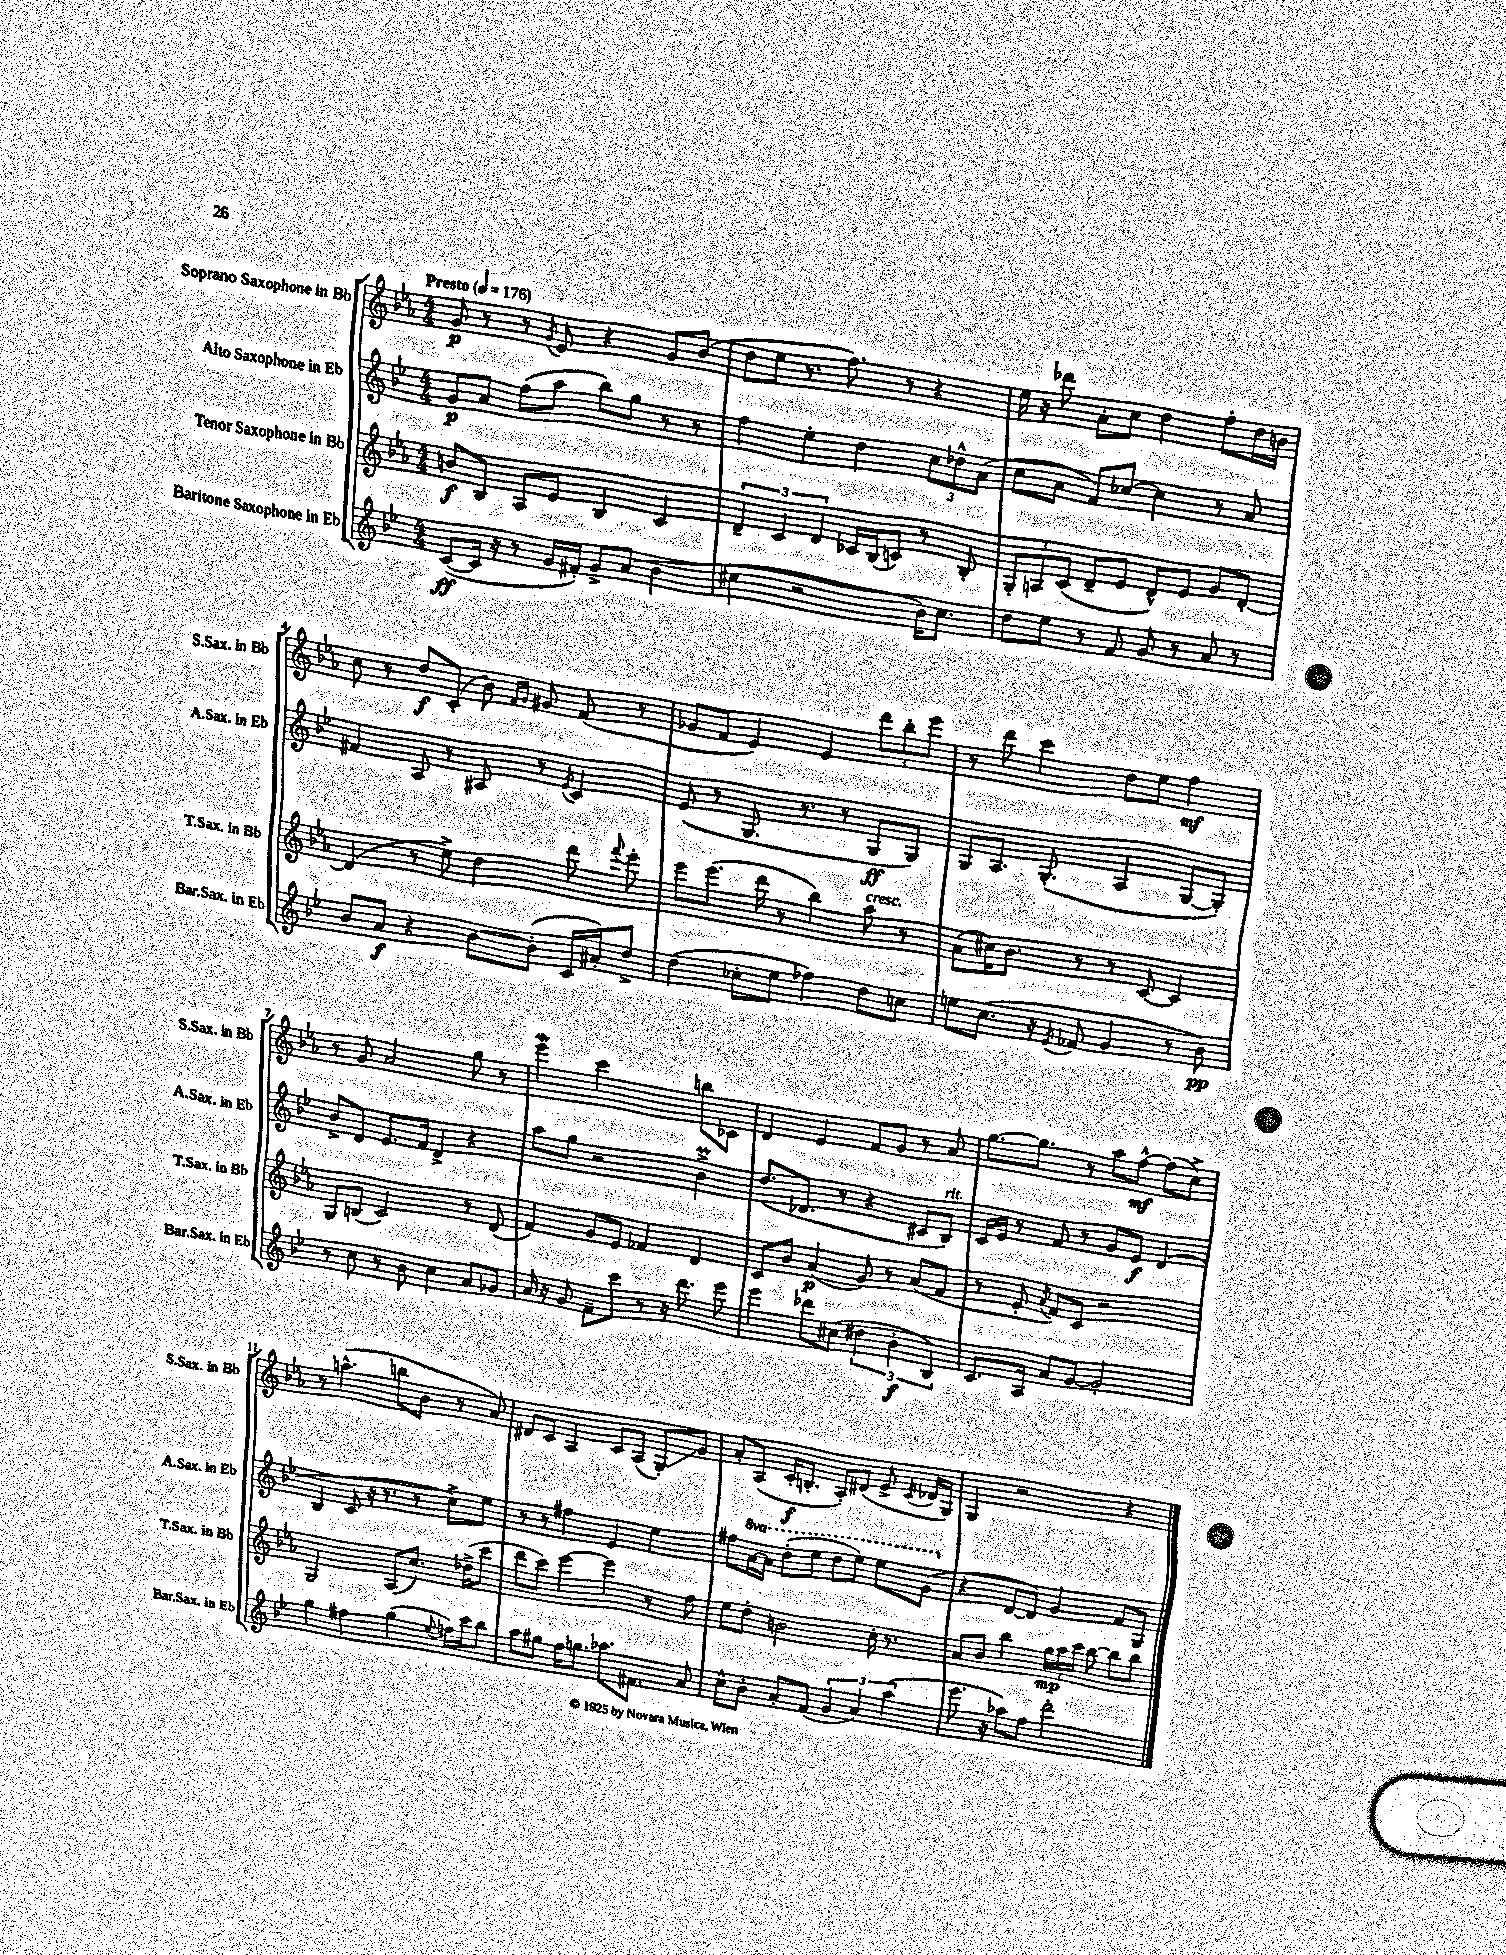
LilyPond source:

<<
\new StaffGroup <<
\new Staff = "s0" \with { instrumentName = "Soprano Saxophone in Bb" shortInstrumentName = "S.Sax. in Bb" } {
    \clef treble \key ees \major \numericTimeSignature \time 4/4 \tempo "Presto" 4 = 176
    \autoBeamOff g'8\p r8 r8 \acciaccatura { g'8 } ees'8 r4 g'8[ bes'8]( |
    d''8[ ees''8] r8. f''8.) r8 r4 |
    ees''16 r16 des'''8 aes'8[-. c''8] d''4 f''8[-. d''16 b'16] |
    c''8 r8 d''8[\f c'8]-.( bes'8) \grace { f'16[ g'16] } gis'8 f'8( r8 |
    ges'8[ f'8] ees'4) ees'4 \tuplet 3/2 { d'''8[ bes''8-. ees'''8] } |
    r8 d'''8 c'''4 d''8[ ees''8] f''4\mf |
    r8 g'8 aes'2 g''8 r8 |
    ees'''4\mordent c'''2 b''8[ ces'8] |
    d'4 ees'4 f'8[ g'8] r8 aes'8 |
    g''8.[~ g''8.] r8 aes''8[ f''8]~-^\mf f''8[( c''8]->) |
    r8 a''4.-^( b''8[ bes'8] r8 aes'8) |
    dis'8[ c'8] aes4 c'8[ aes8]( g8[-.\glissando) g'8] |
    aes'8[-. aes8]( c'16[-.\f b8.]-. aes8[-.) dis'8]( ees'8-> \acciaccatura { c'8 } des'16[ g16]) |
    g4 r2 r4 \bar "|." |
}
\new Staff = "s1" \with { instrumentName = "Alto Saxophone in Eb" shortInstrumentName = "A.Sax. in Eb" } {
    \clef treble \key bes \major \numericTimeSignature \time 4/4 \set Staff.ottavationMarkups = #ottavation-simple-ordinals
    \autoBeamOff g'8[\p a'8] f''8[( a''8] bes''8[) g''8] r8 r8 |
    f''4 ees''4-. d''4 \tuplet 3/2 { c''8[ des''8-^ a'8]( } |
    c''8[ a'8] f'8[) ces''8]~ ces''4 r8 a'8 |
    fis'4 a8 r8 ais8 r8 \acciaccatura { ees'8 } c'4 |
    ees'8( r8 g8. r8. r8 g8[\ff g8]) |
    g8[ a8.] g8.-.( a4 g8[~ g8]-.) |
    bes'8[-> d'8] ees'8.[ f'16] d'4-> r4 |
    a''8[ g''8] r2 bes'4->\prall |
    d''8.[( des'8.] r8 r4 cis'8[ bes8]^\markup { \italic "rit." }) |
    c'16[ ees'16] r8 f'8 r8 g'8[ ees'8]\f d'4( |
    bes4 c'8 r16 r8. r8 c''8[->) ees''8] |
    r8 r8 fis''4 ees'4 ees''4 |
    fis''8[ \ottava #1 a''16~ a''16] d'''8[-.( ees'''8] d'''8[ ees'''8]) ees'''8[ g''8]( \ottava #0 |
    r4 d'8[~ d'8]) g'4 f'8[ g8] \bar "|." |
}
\new Staff = "s2" \with { instrumentName = "Tenor Saxophone in Bb" shortInstrumentName = "T.Sax. in Bb" } {
    \clef treble \key ees \major \numericTimeSignature \time 4/4
    \autoBeamOff b'8[\f bes8] aes8[ ees'8] bes4 c'4 |
    \tuplet 3/2 { d'4-- c'4 d'4 } ces'16[ bes16( c'8]) r8 bes8-. |
    \tuplet 3/2 { g8[-. a8 c'8]( } d'8[-- ees'8] d'8[-^) ees'8] g'8[ d'8]~-. |
    d'4( r8 ees''8->) d''4 d'''8 \appoggiatura { f'''8 } ees'''8-. |
    ees'''8[ ees'''8.]( d'''16 r8 bes''4) aes''8^\markup { \italic "cresc." } r8 |
    aes'8[( cis''16) bes'8.] r8 r8 c'8~ c'4 |
    g8[ b8]( c'2) r8 d'8( |
    f'4) g'8[ ees'8] fes'4 d'4 |
    c'8[ bes'8] aes'4\p( g'8) r8 aes'8[( f'8] |
    r8 ees'8-. \acciaccatura { aes'8 } f'8[) c'8] r2 |
    g2 aes8[( c''8.]) des''16[->( c'''8] |
    d'''8[ c'''8]) ees'''4~ ees'''4 r8 f''8 |
    ees''8[ d''8]-. b'2 c''16-. r8. |
    aes'8[ bes'8] bes''4 \tuplet 3/2 { g''16[\mp aes''16 c'''16] } bes''8~ bes''8[ bes''8] \bar "|." |
}
\new Staff = "s3" \with { instrumentName = "Baritone Saxophone in Eb" shortInstrumentName = "Bar.Sax. in Eb" } {
    \clef treble \key bes \major \numericTimeSignature \time 4/4
    \autoBeamOff c'8[~\ff( c'16] r16 r8 g'16[ fis'16]-.) g'8[-> a'8]( bes'4 |
    cis''4 r2 bes'16[) cis''8.] |
    d''8[ ees''8] r8 f'8 g'8 r8 a'8 r8 |
    bes'8[ a'8]\f r4 bes'8[~ bes'8]-.( c'16[ ais'16-.) d''8]-> |
    d''4( ces''8[-. ees''8] fes''4) d''8[ c''8] |
    e''8[ c''8.]( r16 \acciaccatura { ees'8 } fes'8 g'4 r8 bes'8\pp) |
    r8 c''8 r8 bes'8 c''4 a'8[ ges'8] |
    a'16 r16 g'8 f'8[-- c'''8] r8 r16 d'''8. ees'''8 |
    ees'''4 des'''8[ cis''8]( \tuplet 3/2 { dis''4 bes'4-.\f bes4) } |
    c'8.[ a16] a'8[ g'8]~ g'2-. |
    g''4 fis''4 g''4( \appoggiatura { ees''8 } f''16[) c'''16 bes''8] |
    a''8[ gis''8] f''16[ g''8.] aes''8.[ fis'8.] a'8 |
    c''8[-^ bes'8]-. a'8[-. f'8]( \tuplet 3/2 { g'4 a'4) a''4( } |
    ees'''8. r16 aes''8[) f''8] d'''2-. \bar "|." |
}
>>
>>
